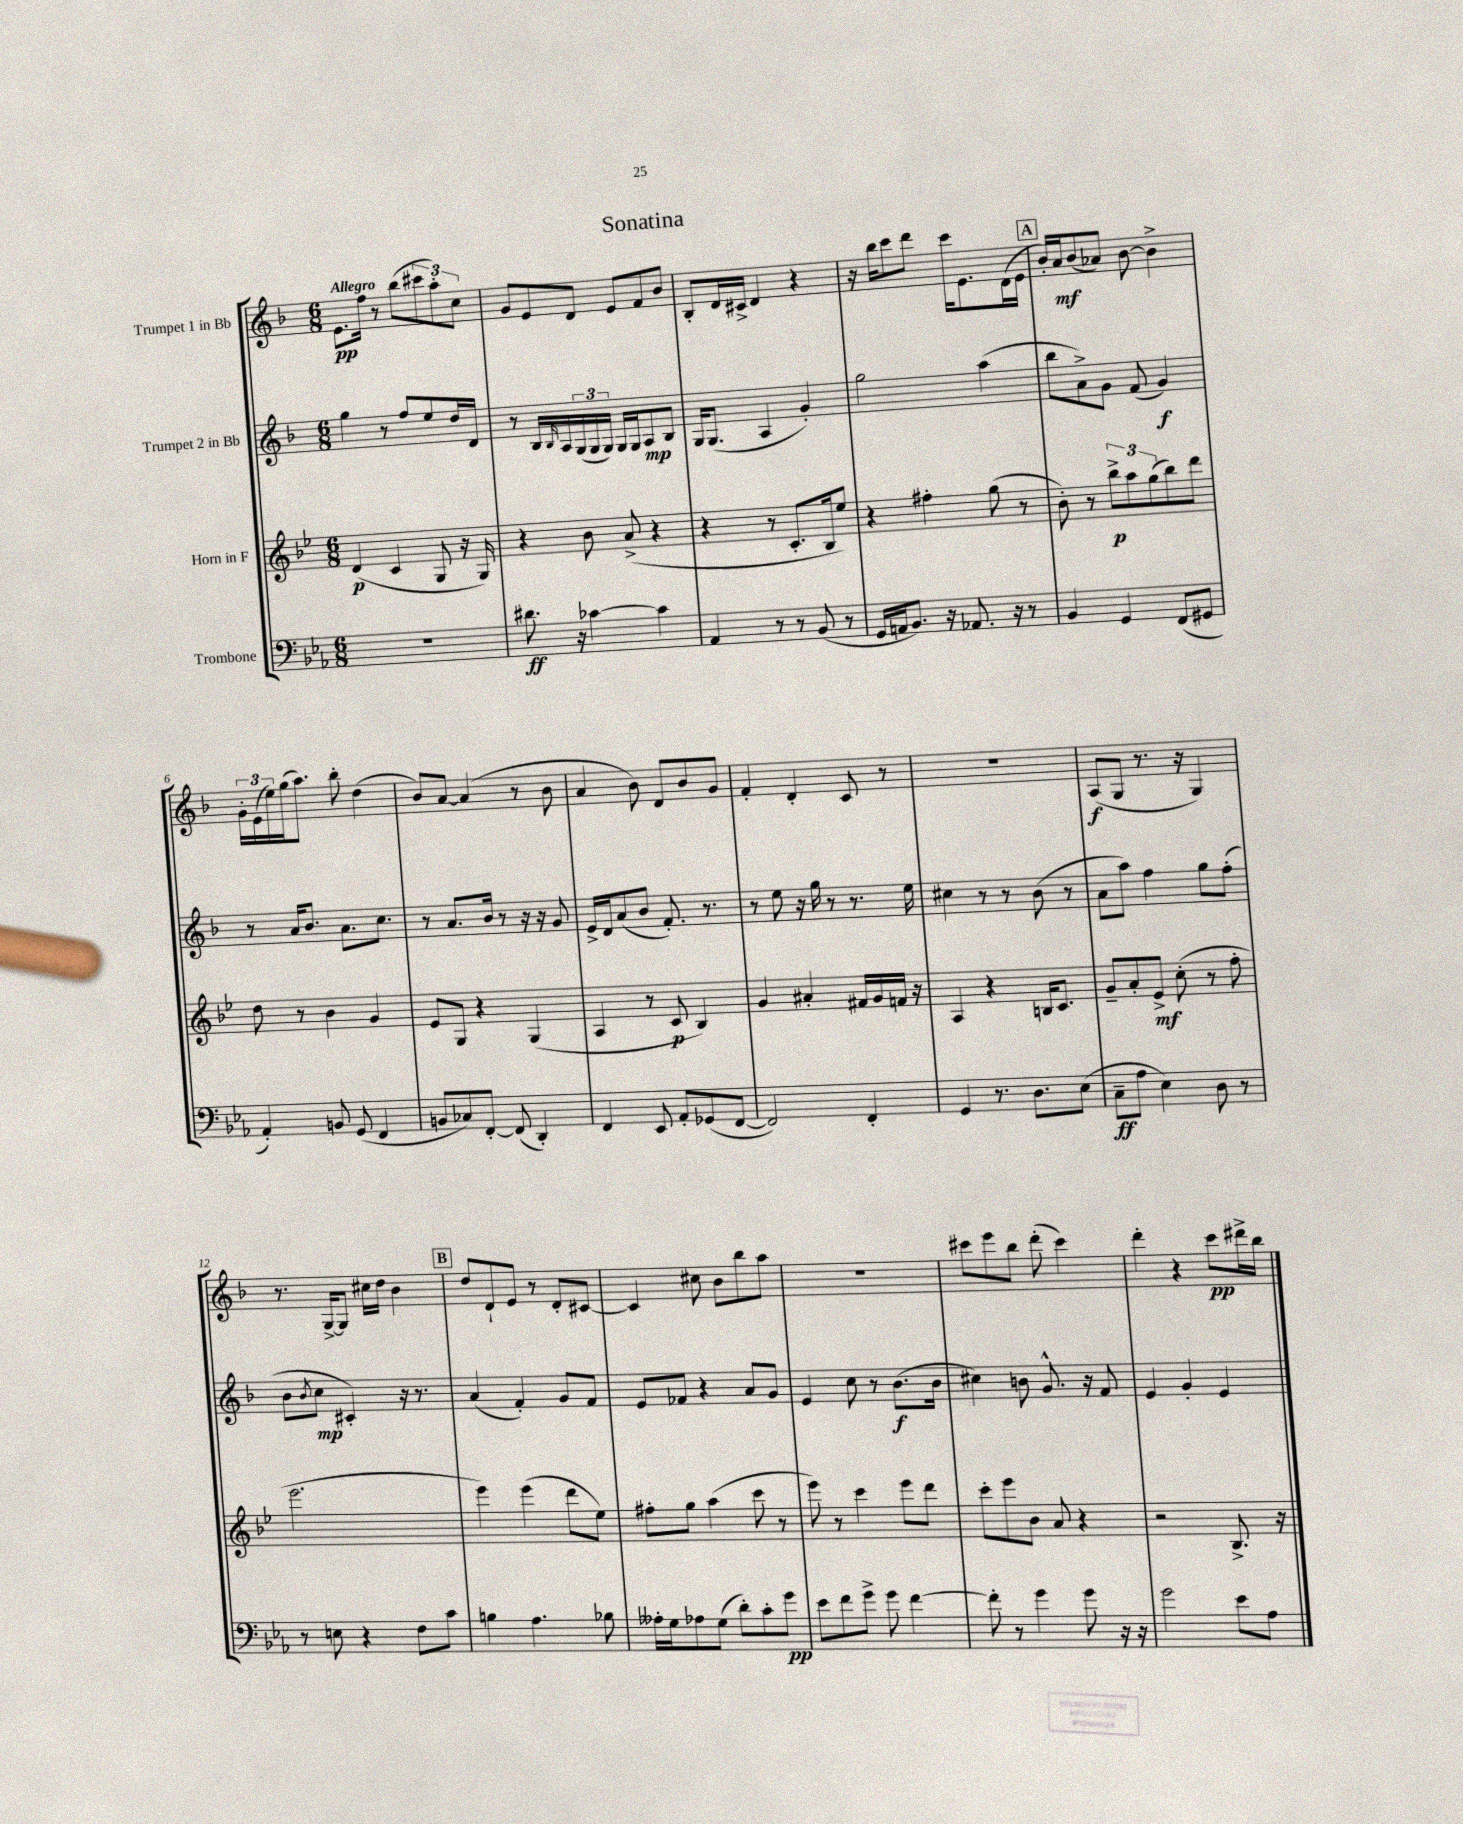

**kern	**dynam	**kern	**dynam	**kern	**dynam	**kern	**dynam
*part4	*part4	*part3	*part3	*part2	*part2	*part1	*part1
*staff4	*staff4	*staff3	*staff3	*staff2	*staff2	*staff1	*staff1
*I"Trombone	*	*I"Horn in F	*	*I"Trumpet 2 in Bb	*	*I"Trumpet 1 in Bb	*
*clefF4	*	*clefG2	*	*clefG2	*	*clefG2	*
*k[b-e-a-]	*	*k[b-e-]	*	*k[b-]	*	*k[b-]	*
*M6/8	*	*M6/8	*	*M6/8	*	*M6/8	*
=1	=1	=1	=1	=1	=1	=1	=1
!	!	!	!	!	!	!LO:TX:a:B:t=Allegro	!
2.r	.	(4d/	p	4gg\	.	8.e\L	pp
.	.	.	.	.	.	16ff\Jk	.
.	.	4c/	.	8r	.	8r	.
.	.	.	.	8ff/L	.	(8bb-\L	.
.	.	8G/	.	8ee/	.	12ccc#X\	.
.	.	.	.	.	.	12aa'\)	.
.	.	16r	.	16dd/L	.	.	.
.	.	.	.	.	.	12cc\J	.
.	.	16G/)	.	16d/JJ	.	.	.
=2	=2	=2	=2	=2	=2	=2	=2
8.d#X\	ff	4r	.	8r	.	8g/L	.
.	.	.	.	16B-/LL	.	8e/	.
.	.	.	.	16qqB-/	.	.	.
16r	.	.	.	16A/	.	.	.
[4c-X\	.	8b-\	.	(24G/	.	8d/J	.
.	.	.	.	24G/	.	.	.
.	.	.	.	24G/JJ)	.	.	.
.	.	(8a^/	.	16G/LL	.	8e/L	.
.	.	.	.	16G/J	.	.	.
4c-\]	.	4r	.	8A/	mp	8f/	.
.	.	.	.	8B-/J	.	8b-/J	.
=3	=3	=3	=3	=3	=3	=3	=3
4AA-/	.	4r	.	16G/KL	.	8B-'/L	.
.	.	.	.	(8.G/J	.	.	.
.	.	.	.	.	.	16d/L	.
.	.	.	.	.	.	16c#X^/JJ	.
8r	.	8r	.	4A/	.	4d/	.
8r	.	8.c'/L	.	.	.	.	.
(8BB-/	.	.	.	4g'/)	.	4r	.
.	.	16B-/k	.	.	.	.	.
8r	.	8ee-/J)	.	.	.	.	.
=4	=4	=4	=4	=4	=4	=4	=4
16GG/LL	.	4r	.	2gg\	.	16r	.
16AAn/J	.	.	.	.	.	16bb-\KL	.
8.BB-/J)	.	.	.	.	.	8ccc\	.
.	.	4ff#X'\	.	.	.	8ddd\J	.
16r	.	.	.	.	.	.	.
8.AA-X/	.	.	.	.	.	16ccc\KL	.
.	.	.	.	.	.	8.e\	.
.	.	(8gg\	.	(4aa\	.	.	.
16r	.	.	.	.	.	.	.
8r	.	8r	.	.	.	(16d\L	.
.	.	.	.	.	.	16e\JJ	.
!!LO:REH:place=s1:t=A
=5	=5	=5	=5	=5	=5	=5	=5
4BB-/	.	8b-'\)	.	8bb-\L	.	16b-'/LL)	.
.	.	.	.	.	.	16a/J	mf
.	.	8r	.	8a^\)	.	(8b-/	.
4GG/	.	12bb-^\L	p	8g\J	.	8a-X/J)	.
.	.	12aa\	.	.	.	.	.
.	.	.	.	(8f/	.	[8b-\	.
.	.	(12gg\	.	.	.	.	.
(8FF/L	.	8bb-\)	.	4g/)	f	4b-^\]	.
8GG#X/J	.	8ddd\J	.	.	.	.	.
!!LO:LB:g=z
=6	=6	=6	=6	=6	=6	=6	=6
4AA-'/)	.	8dd\	.	8r	.	24g'\LL	.
.	.	.	.	.	.	(24e\	.
.	.	.	.	.	.	24ee\)	.
.	.	8r	.	16a/KL	.	(16gg\J	.
.	.	.	.	8.b-/J	.	8.aa\J)	.
8BBn/	.	4b-\	.	.	.	.	.
(8GG/	.	.	.	8.a\L	.	8bb-'\	.
4FF/	.	4g/	.	.	.	(4dd\	.
.	.	.	.	8.cc\J	.	.	.
=7	=7	=7	=7	=7	=7	=7	=7
8BBn/L	.	8e-/L	.	8r	.	8b-/L)	.
8C-X/)	.	8G/J	.	8.a/L	.	[8a/J	.
[8FF'/J	.	4r	.	.	.	(4a/]	.
.	.	.	.	16b-/Jk	.	.	.
(8FF/]	.	.	.	8r	.	.	.
4DD'/)	.	(4G/	.	16r	.	8r	.
.	.	.	.	16r	.	.	.
.	.	.	.	8g/	.	8b-\	.
=8	=8	=8	=8	=8	=8	=8	=8
4FF/	.	4A/	.	16e^/LL	.	4a/	.
.	.	.	.	16d/J	.	.	.
.	.	.	.	(8a/	.	.	.
8EE-/	.	8r	.	8b-/J	.	8b-\)	.
8AA-'/L	.	8c/	p	8.f'/)	.	8d/L	.
(8GG-X/	.	4B-/)	.	.	.	8b-/	.
.	.	.	.	8.r	.	.	.
[8FF/J	.	.	.	.	.	8g/J	.
=9	=9	=9	=9	=9	=9	=9	=9
2FF/])	.	4g/	.	8r	.	4f'/	.
.	.	.	.	8ee\	.	.	.
.	.	4a#X'/	.	16r	.	4d'/	.
.	.	.	.	16gg\	.	.	.
.	.	.	.	8r	.	.	.
4FF'/	.	16f#X/LL	.	8.r	.	8c/	.
.	.	16g/	.	.	.	.	.
.	.	16fn/JJ	.	.	.	8r	.
.	.	16r	.	16ee\	.	.	.
=10	=10	=10	=10	=10	=10	=10	=10
4GG/	.	4A/	.	4cc#X\	.	2.r	.
8.r	.	4r	.	8r	.	.	.
.	.	.	.	8r	.	.	.
8.D\L	.	.	.	.	.	.	.
.	.	16Bn/KL	.	(8b-\	.	.	.
.	.	8.c/J	.	.	.	.	.
(8E-\J	.	.	.	8r	.	.	.
=11	=11	=11	=11	=11	=11	=11	=11
8C~\L	ff	8g~/L	.	8a\L	.	(8A/L	f
8A-\J	.	8a'/	.	8aa\J)	.	8G/J	.
4E-\)	.	8e-^/J	mf	4ff\	.	8.r	.
.	.	(8cc'\	.	.	.	.	.
.	.	.	.	.	.	16r	.
8D\	.	8r	.	8gg\L	.	4G/)	.
8r	.	8ff'\	.	(8ff'\J	.	.	.
!!LO:LB:g=z
=12	=12	=12	=12	=12	=12	=12	=12
8r	.	2.eee-\	.	8b-\L	.	8.r	.
.	.	.	.	8qb-/	.	.	.
8En\	.	.	.	8cc\J	mp	.	.
.	.	.	.	.	.	[16G^/KL	.
4r	.	.	.	4c#X'/)	.	8G/J]	.
.	.	.	.	.	.	16cc#X\LL	.
.	.	.	.	.	.	16dd\JJ	.
8F\L	.	.	.	16r	.	4b-\	.
.	.	.	.	8.r	.	.	.
8c\J	.	.	.	.	.	.	.
!!LO:REH:place=s1:t=B
=13	=13	=13	=13	=13	=13	=13	=13
4Bn\	.	4eee-\)	.	(4a/	.	8dd/L	.
.	.	.	.	.	.	8d`/	.
4.A-\	.	(4eee-\	.	4f'/)	.	8e/J	.
.	.	.	.	.	.	8r	.
.	.	8ddd\L	.	8g/L	.	8d'/L	.
8B-X\	.	8ee-\J)	.	8f/J	.	[8c#X/J	.
=14	=14	=14	=14	=14	=14	=14	=14
16A--X'\LL	.	8ff#X'\L	.	8e/L	.	4c#/]	.
16G\J	.	.	.	.	.	.	.
8A-X\	.	8gg\J	.	8f-X/J	.	.	.
(8G\J	.	(4aa\	.	4r	.	8cc#X\	.
8d'\L)	.	.	.	.	.	8b-\L	.
8c'\	.	8ccc\	.	8a/L	.	8bb-\	.
8g\J	pp	8r	.	8g/J	.	8aa\J	.
=15	=15	=15	=15	=15	=15	=15	=15
8e-\L	.	8eee-\)	.	4e/	.	2.r	.
8f\	.	8r	.	.	.	.	.
8g^\J	.	4ccc\	.	8cc\	.	.	.
8g\	.	.	.	8r	.	.	.
[4f\	.	8eee-\L	.	(8.b-\L	f	.	.
.	.	8ddd\J	.	.	.	.	.
.	.	.	.	16b-\Jk	.	.	.
=16	=16	=16	=16	=16	=16	=16	=16
8f'\]	.	8ccc'\L	.	4cc#X\)	.	8ccc#X\L	.
8r	.	8eee-\	.	.	.	8eee\	.
4g\	.	8b-\J	.	8bn\	.	8bb-\J	.
.	.	8a/	.	8.g^^/	.	(8ddd'\	.
8g\	.	4r	.	.	.	4ccc#\)	.
.	.	.	.	16r	.	.	.
16r	.	.	.	8f/	.	.	.
16r	.	.	.	.	.	.	.
=17	=17	=17	=17	=17	=17	=17	=17
2g\	.	2r	.	4e/	.	4ddd'\	.
.	.	.	.	4g'/	.	4r	.
8e-\L	.	8.B-^/	.	4e/	.	8ccc\L	pp
8A-\J	.	.	.	.	.	16ddd#X^\L	.
.	.	16r	.	.	.	16bb-\JJ	.
==	==	==	==	==	==	==	==
*-	*-	*-	*-	*-	*-	*-	*-
